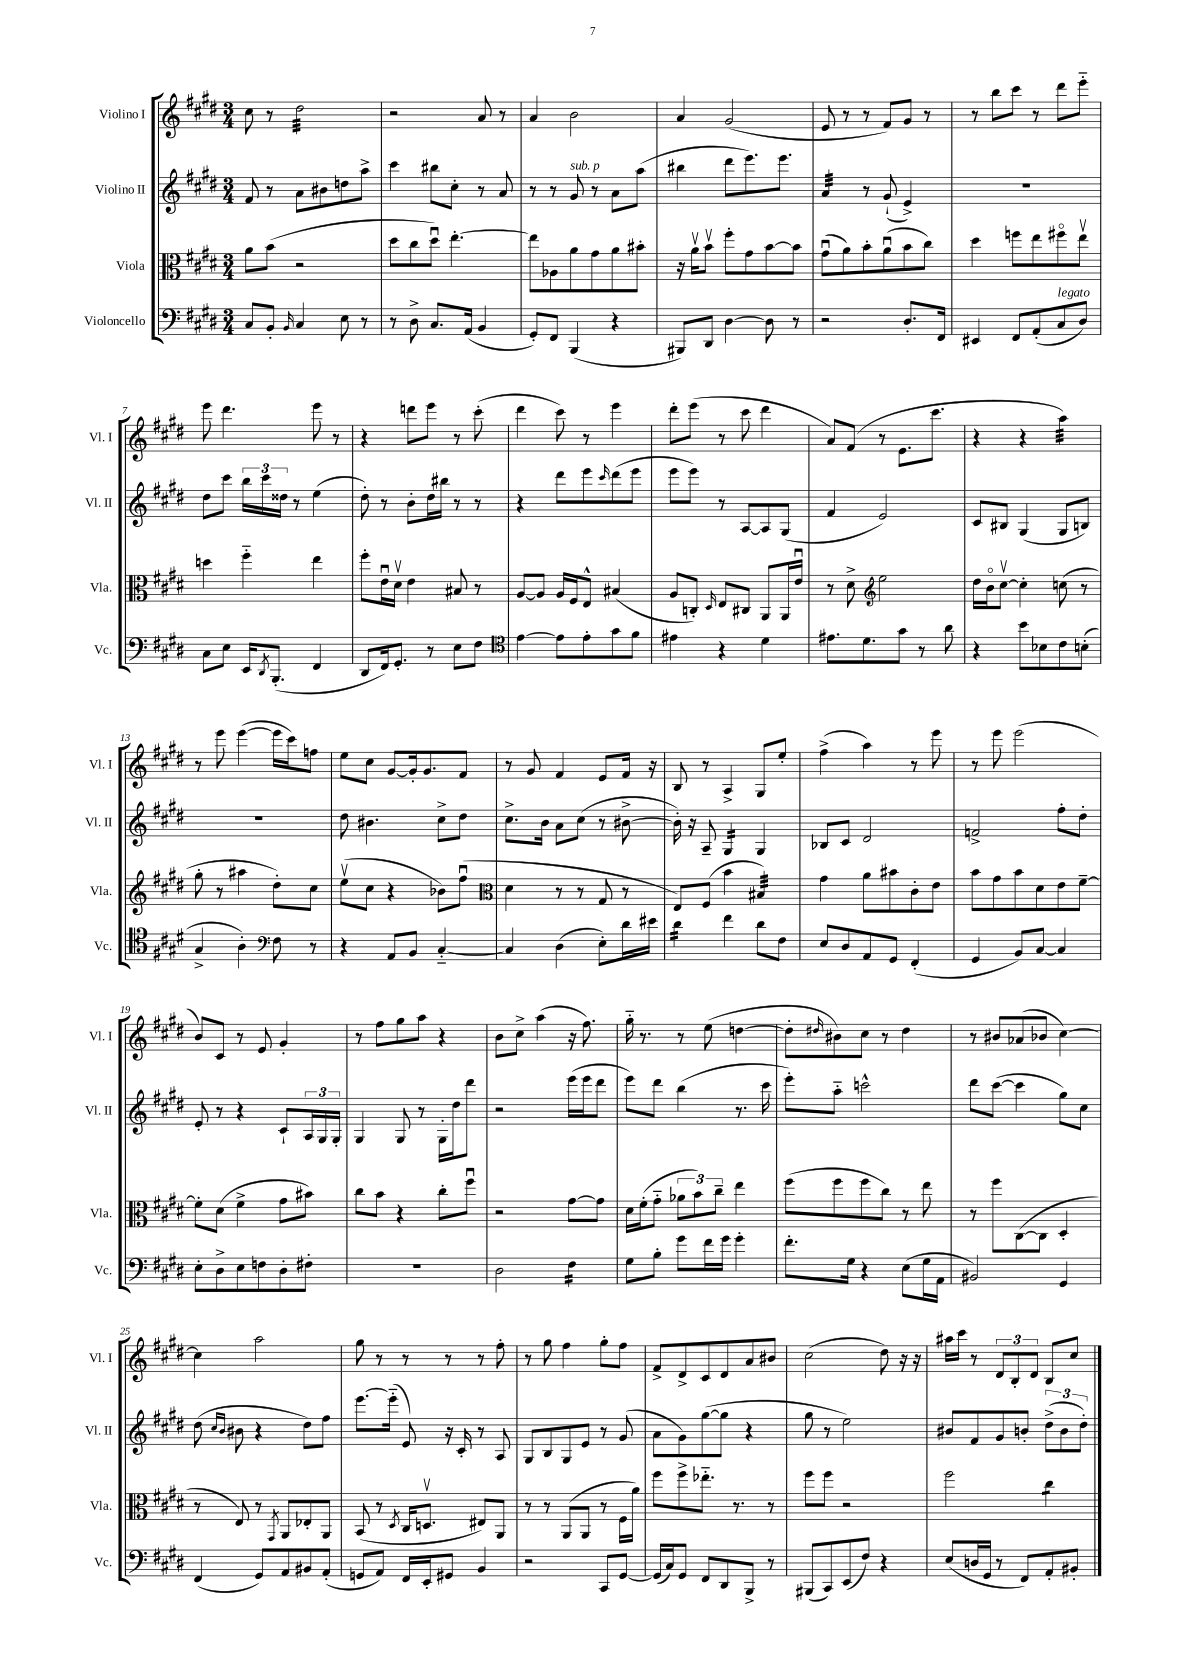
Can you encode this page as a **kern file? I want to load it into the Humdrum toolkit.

**kern	**kern	**kern	**kern
*staff4	*staff3	*staff2	*staff1
*clefF4	*clefC3	*clefG2	*clefG2
*k[f#c#g#d#]	*k[f#c#g#d#]	*k[f#c#g#d#]	*k[f#c#g#d#]
*M3/4	*M3/4	*M3/4	*M3/4
8C#	8a	8f#	8cc#
8BB'	(8b	8r	8r
16qqBB	.	.	.
4C#	2r	8a	2dd#
.	.	8b#	.
8E	.	8dd	.
8r	.	8aa^	.
=	=	=	=
8r	8dd#	4ccc#	2r
8D#^	8cc#	.	.
8.C#	8dd#u)	8bb#	.
.	[4.ee'	8cc#'	.
(16AA	.	.	.
4BB	.	8r	8a
.	.	8a	8r
=	=	=	=
8GG#')	8ee]	8r	4a
8FF#	8A-	8r	.
(4BBB	8a	8g#	2b
.	8g#	8r	.
4r	8a	8a	.
.	8b#'	(8aa	.
=	=	=	=
8BBB#)	16r	4bb#	4a
.	16av	.	.
8DD#	8bv	.	.
[4D#	8ff#'	8ddd#	(2g#
.	8g#	8.eee)	.
8D#]	[8b	.	.
.	.	8.eee	.
8r	8b]	.	.
=	=	=	=
2r	(8g#u	4a	8e
.	8a)	.	8r
.	8b'	8r	8r
.	(8au	(8g#`	8f#)
8.D#'	8b	4e^)	8g#
.	8cc#)	.	8r
16FF#	.	.	.
=	=	=	=
4EE#	4dd#	2.r	8r
.	.	.	8bb
8FF#	8ff	.	8ccc#
(8AA'	8ee	.	8r
8C#	8ff#o	.	8ddd#
8D#)	8eev	.	8eee'~
=	=	=	=
8C#	4dd	8dd#	8eee
8E	.	8ccc#	4.ddd#
16EE	4ff#'~	24bb	.
.	.	24ccc#	.
8qDD#	.	.	.
(8.BBB'	.	.	.
.	.	24dd##	.
.	.	8r	.
4FF#	4ee	(4ee	8eee
.	.	.	8r
=	=	=	=
8DD#	8ff#'	8dd#')	4r
16FF#)	16eu	8r	.
8.GG#'	16d#v	.	.
.	4e	8b'	8ddd
8r	.	16dd#	8eee
.	.	16bb#	.
8E	8B#	8r	8r
8F#	8r	8r	(8ccc#'
=	=	=	=
*clefC4	*	*	*
[4e	[8A	4r	4ddd#
.	8A]	.	.
8e]	16A	8ddd#	8ccc#)
.	16F#	.	.
8e'	8E^^	8eee	8r
.	.	16qqccc#	.
8g#	(4B#	(8ddd#	4eee
8f#	.	8eee	.
=	=	=	=
4e#	8A	8eee	8ddd#'
.	8C')	8eee)	(8eee
.	16qqD#	.	.
4r	8E	8r	8r
.	8C#	[8A	8ccc#
4d#	8AA	8A]	4ddd#
.	16AA	(8G#	.
.	16eu	.	.
=	=	=	=
8.e#	8r	4f#	8a)
.	8d#^	.	(8f#
8.d#	.	.	.
*	*clefG2	*	*
.	2ee	2e)	8r
8g#	.	.	8.e
8r	.	.	.
.	.	.	8.ccc#
8a	.	.	.
=	=	=	=
4r	16dd#	8c#	4r
.	16bo	.	.
.	[8cc#v	8B#	.
8b	4cc#']	(4G#	4r
8B-	.	.	.
8c#	(8cc	8G#	4aa)
(8B'	8r	8B)	.
=	=	=	=
4G#^	8gg#'	2.r	8r
.	8r	.	8eee
4A')	4aa#	.	([4eee
*clefF4	*	*	*
8F#	8dd#')	.	16eee]
.	.	.	16ccc#)
8r	8cc#	.	8ff
=	=	=	=
4r	(8eev	8dd#	8ee
.	8cc#	4.b#	8cc#
8AA	4r	.	[8g#
8BB	.	.	16g#']
.	.	.	8.g#
[4C#'~	8b-)	8cc#^	.
.	(8ff#u	8dd#	8f#
=	=	=	=
*	*clefC3	*	*
4C#]	4d#	8.cc#^	8r
.	.	.	8g#
.	.	16b	.
(4D#	8r	8a	4f#
.	8r	(8cc#	.
8E')	8G#	8r	8e
16d#	8r	[8b#^	16f#
16e#	.	.	16r
=	=	=	=
4d#	8E)	16b#'])	8B
.	.	16r	.
.	(8F#	8A~	8r
4f#	4b	4G#	4A^
8d#	4B#)	4G#	8G#
8F#	.	.	8ee'
=	=	=	=
8E	4g#	8B-	(4ff#^
8D#	.	8c#	.
8AA	8a	2d#	4aa)
8GG#	8b#	.	.
(4FF#'	8c#'	.	8r
.	8e	.	8eee
=	=	=	=
4GG#	8b	2f^	8r
.	8g#	.	8eee
8BB)	8b	.	(2eee
[8C#	8d#	.	.
4C#]	8e	8ff#'	.
.	[8f#~	8dd#'	.
=	=	=	=
8E'	8f#']	8e'	8b)
8D#^	(8d#	8r	8c#
8E	4f#^	4r	8r
8F	.	.	8e
8D#'	8g#	8c#`	4g#'
8F#'	8b#)	24A	.
.	.	24G#	.
.	.	24G#'	.
=	=	=	=
2.r	8cc#	4G#	8r
.	8b	.	8ff#
.	4r	8G#	8gg#
.	.	8r	8aa
.	8cc#'	16G#'	4r
.	.	16dd#	.
.	8ff#u	8ddd#	.
=	=	=	=
2D#	2r	2r	8b
.	.	.	8cc#^
.	.	.	(4aa
4F#	[8g#	(16eee	16r
.	.	16eee	8.ff#)
.	8g#]	8ddd#	.
=	=	=	=
8G#	16d#	8eee)	16gg#'~
.	(16f#'	.	8.r
8B'	8g#'~	8ddd#	.
8g#	12a-	(4bb	8r
.	12b)	.	.
16f#	.	.	(8ee
.	12cc#~	.	.
16g#	.	.	.
4g#'	4ee	8.r	[4dd
.	.	16ccc#	.
=	=	=	=
8.f#'	(8ff#	8eee')	8dd']
.	.	.	16qqdd#
.	8ff#	8aa'~	8b#)
16G#	.	.	.
4r	8ff#	2ccc^^	8cc#
.	8cc#)	.	8r
(8E	8r	.	4dd#
16G#	8ee	.	.
16AA	.	.	.
=	=	=	=
2BB#)	8r	8ddd#	8r
.	8ff#	([8ccc#	8b#
.	([8C#	4ccc#]	(8a-
.	8C#]	.	8b-
4GG#	4D#'	8gg#)	[4cc#)
.	.	8cc#	.
=	=	=	=
(4FF#	8r	(8dd#	4cc#]
.	.	16qqcc#	.
.	.	16qqb	.
.	8E)	8b#	.
8GG#)	8r	4r	2aa
.	8qGG#	.	.
8AA	8AA	.	.
8BB#	8E-'	8dd#)	.
(8AA'	8AA	8ff#	.
=	=	=	=
8GG	(8BB	[8.eee	8gg#
8AA)	8r	.	8r
.	.	(16eee'~]	.
.	8qD#	.	.
16FF#	16C#	8e)	8r
16EE'	8.Dv	.	.
8GG#	.	16r	8r
.	.	16c#'	.
4BB	8E#)	8r	8r
.	8AA	8A	8ff#'
=	=	=	=
2r	8r	8G#	8r
.	8r	8B	8gg#
.	(8AA	8G#	4ff#
.	8AA	8e	.
8CC#	8r	8r	8gg#'
[8GG#	16F#	(8g#	8ff#
.	16a)	.	.
=	=	=	=
(16GG#]	8ff#	8a	8f#^
16C#)	.	.	.
8GG#	8ff#^	8g#)	8d#^
8FF#	8.ee-'~	([8gg#	8c#
8DD#	.	8gg#]	8d#
.	8.r	.	.
8BBB^	.	4r	8a
8r	8r	.	8b#
=	=	=	=
(8BBB#	8ff#	8gg#	(2cc#
8CC#)	8ff#	8r	.
(8EE	2r	2ee)	.
8F#)	.	.	.
4r	.	.	8dd#)
.	.	.	16r
.	.	.	16r
=	=	=	=
(8E	2ff#	8b#	16aa#
.	.	.	16ccc#
16D	.	8f#	8r
16GG#	.	.	.
8r	.	8g#	12d#
.	.	.	12B'
8FF#)	.	8b'	.
.	.	.	12d#
8AA'	4cc#	(12dd#^	8B
.	.	12b	.
8BB#'	.	.	8cc#
.	.	12dd#')	.
==	==	==	==
*-	*-	*-	*-
